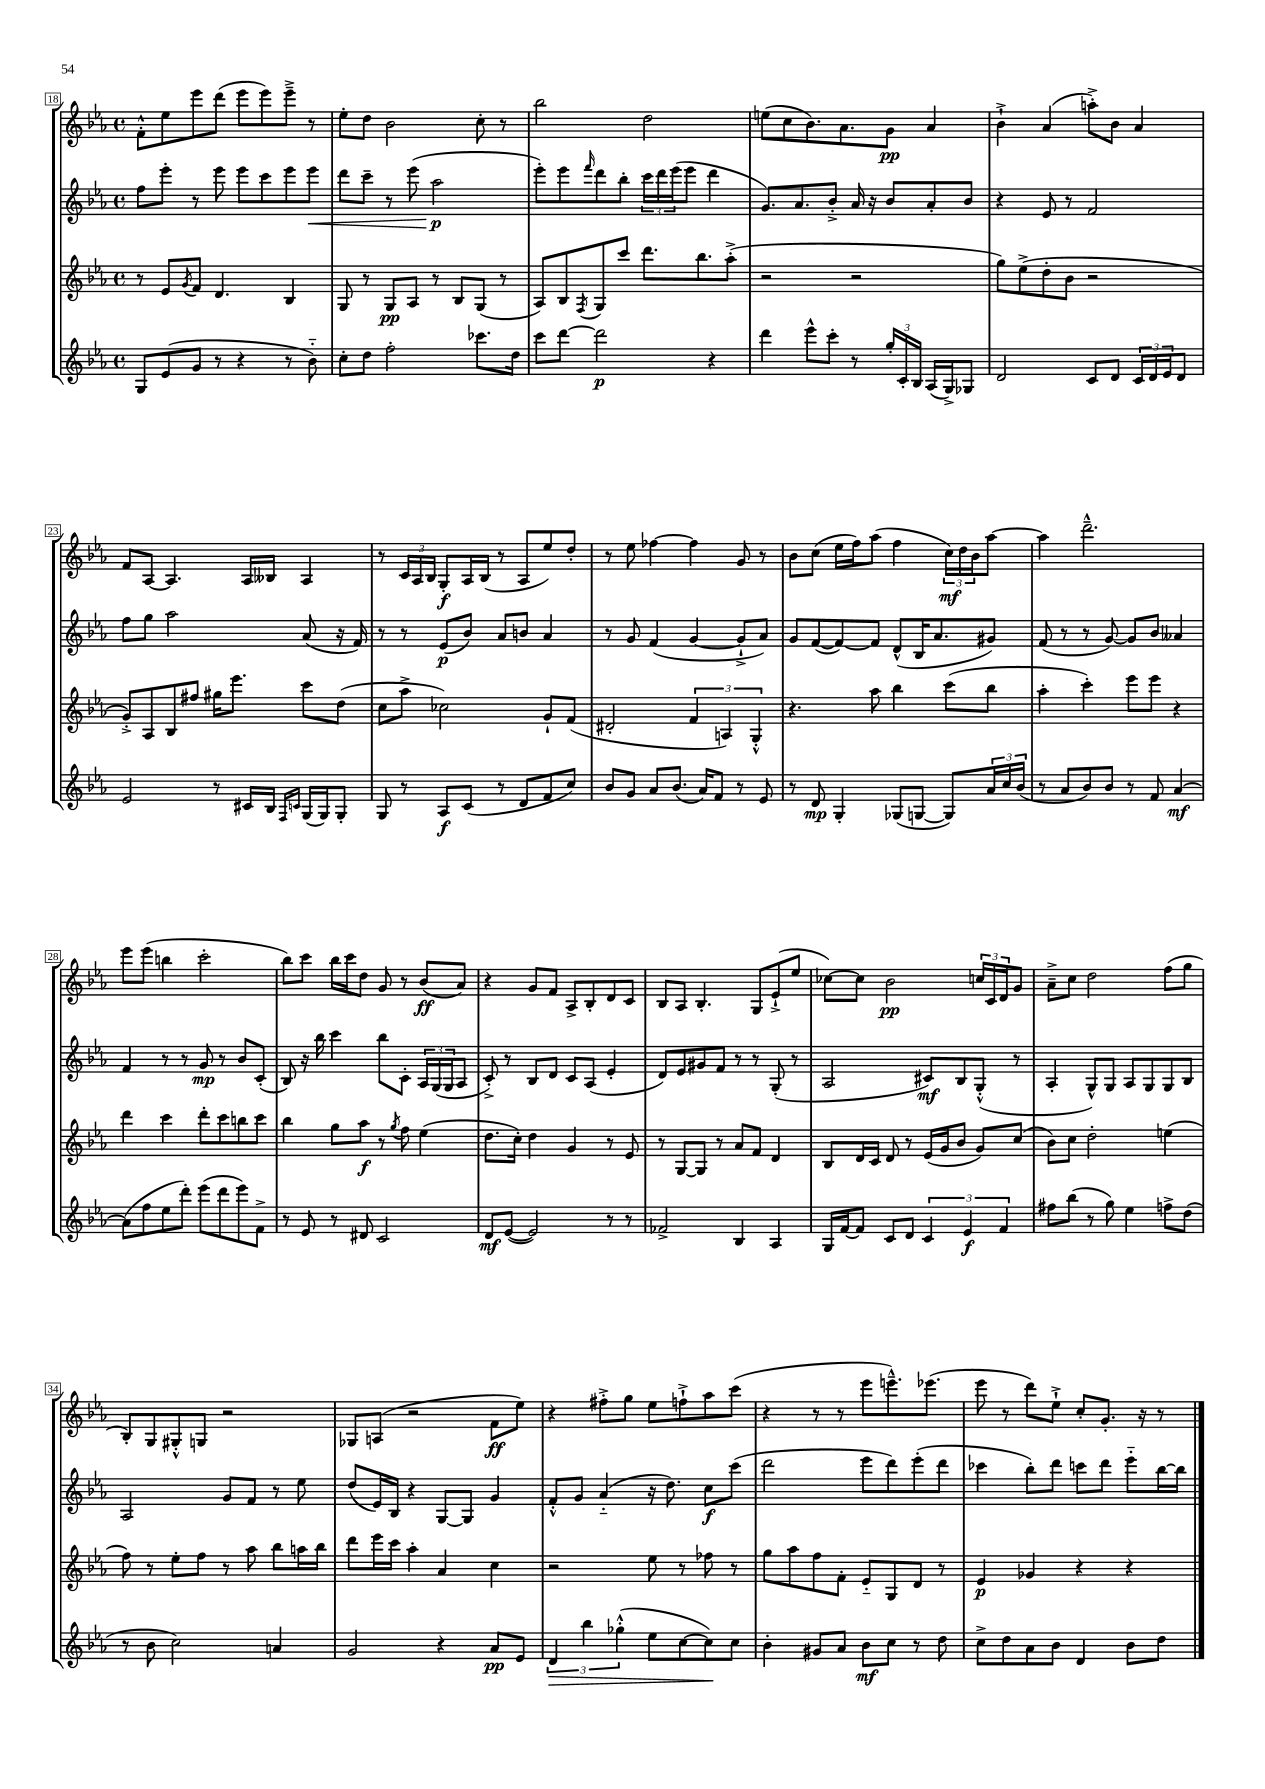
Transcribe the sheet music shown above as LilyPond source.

<<
\new StaffGroup <<
\new Staff = "s0" {
    \clef treble \key ees \major \defaultTimeSignature \time 4/4
    f'8-.-^ ees''8 ees'''8 d'''8( ees'''8 ees'''8) ees'''8---> r8 |
    ees''8-. d''8 bes'2 c''8-. r8 |
    bes''2 d''2 |
    e''8( c''8 bes'8.) aes'8. g'8\pp aes'4 |
    bes'4-!-> aes'4( a''8-.->) bes'8 aes'4 |
    f'8 aes8~ aes4. aes16 beses16 aes4 |
    r8 \tuplet 3/2 { c'16 aes16 bes16 } g8-.\f aes16 bes16( r8 aes8 ees''8) d''8-. |
    r8 ees''8 fes''4~ fes''4 g'8 r8 |
    bes'8 c''8( ees''16 f''16) aes''8( f''4 \tuplet 3/2 { c''16\mf) d''16 bes'16 } aes''8~ |
    aes''4 d'''2.---^ |
    ees'''8 ees'''8( b''4 c'''2-. |
    bes''8) c'''8 bes''16 c'''16 d''8 g'8 r8 bes'8\ff( aes'8) |
    r4 g'8 f'8 aes8-> bes8-. d'8 c'8 |
    bes8 aes8 bes4.-. g8 ees'8-!->( ees''8 |
    ces''8~) ces''8 bes'2\pp \tuplet 3/2 { c''16 c'16 d'16 } g'8 |
    aes'8---> c''8 d''2 f''8( g''8 |
    bes8-.) g8 gis8-.-^ g8 r2 |
    ges8 a8( r2 f'8\ff ees''8) |
    r4 fis''8-.-> g''8 ees''8 f''8-!-> aes''8 c'''8( |
    r4 r8 r8 ees'''8 e'''8.---^) ees'''8.( |
    ees'''8 r8 d'''8) ees''8-!-> c''8-. g'8.-. r16 r8 \bar "|." |
}
\new Staff = "s1" {
    \clef treble \key ees \major \defaultTimeSignature \time 4/4
    f''8 ees'''8-. r8 ees'''8 ees'''8 c'''8 ees'''8 ees'''8\< |
    d'''8 c'''8-- r8 ees'''8( aes''2\p\! |
    ees'''8-.) ees'''8 \grace { f'''16 } d'''8 bes''8-. \tuplet 3/2 { c'''16 d'''16 ees'''16( } ees'''8 d'''4 |
    g'8.) aes'8. bes'8-.-> aes'16 r16 bes'8 aes'8-. bes'8 |
    r4 ees'8 r8 f'2 |
    f''8 g''8 aes''2 aes'8( r16 f'16) |
    r8 r8 ees'8\p( bes'8) aes'8 b'8 aes'4 |
    r8 g'8 f'4( g'4~ g'8-!-> aes'8) |
    g'8 f'8~( f'8~) f'8 d'8-^( bes16 aes'8. gis'8) |
    f'8( r8 r8 g'8~) g'8 bes'8 aeses'4 |
    f'4 r8 r8 g'8\mp r8 bes'8 c'8-.( |
    bes8) r16 bes''16 c'''4 bes''8 c'8-. \tuplet 3/2 { aes16 g16( g16 } aes8 |
    c'8-.->) r8 bes8 d'8 c'8 aes8( ees'4-. |
    d'8) ees'8 gis'8 f'8 r8 r8 g8-.( r8 |
    aes2 cis'8\mf) bes8 g8-.-^( r8 |
    aes4-. g8-^) g8 aes8 g8 g8 bes8 |
    aes2 g'8 f'8 r8 ees''8 |
    d''8( ees'16) bes16 r4 g8~ g8 g'4 |
    f'8-.-^ g'8 aes'4-_( r16 d''8.) c''8\f c'''8( |
    d'''2 ees'''8 d'''8) ees'''8-.( d'''8 |
    ces'''4 bes''8-.) d'''8 c'''8 d'''8 ees'''8-_ bes''16~ bes''16 \bar "|." |
}
\new Staff = "s2" {
    \clef treble \key ees \major \defaultTimeSignature \time 4/4
    r8 ees'8 \acciaccatura { g'8 } f'8 d'4. bes4 |
    g8 r8 g8\pp aes8 r8 bes8 g8( r8 |
    aes8) bes8 \acciaccatura { f8 } g8 c'''8 d'''8. bes''8. aes''8-.->( |
    r2 r2 |
    g''8) ees''8->( d''8-. bes'8 r2 |
    g'8-.->) aes8 bes8 fis''8 gis''16 ees'''8. c'''8 d''8( |
    c''8 aes''8-> ces''2) g'8-! f'8( |
    dis'2-. \tuplet 3/2 { f'4 a4) g4-.-^ } |
    r4. aes''8 bes''4 c'''8( bes''8 |
    aes''4-. c'''4-.) ees'''8 ees'''8 r4 |
    d'''4 c'''4 d'''8-. c'''8 b''8 c'''8 |
    bes''4 g''8 aes''8\f r8 \acciaccatura { g''8 } f''8 ees''4( |
    d''8. c''16-.) d''4 g'4 r8 ees'8 |
    r8 g8~ g8 r8 aes'8 f'8 d'4 |
    bes8 d'16 c'16 d'8 r8 ees'16( g'16 bes'8 g'8) c''8( |
    bes'8) c''8 d''2-. e''4( |
    f''8) r8 ees''8-. f''8 r8 aes''8 bes''8 a''16 bes''16 |
    d'''8 ees'''16 c'''16 aes''4-. aes'4 c''4 |
    r2 ees''8 r8 fes''8 r8 |
    g''8 aes''8 f''8 f'8-. ees'8-_ g8 d'8 r8 |
    ees'4\p ges'4 r4 r4 \bar "|." |
}
\new Staff = "s3" {
    \clef treble \key ees \major \defaultTimeSignature \time 4/4
    g8 ees'8( g'8 r8 r4 r8 bes'8-_) |
    c''8-. d''8 f''2-. ces'''8. d''16 |
    c'''8 d'''8~ d'''2\p r4 |
    d'''4 ees'''8-^ c'''8-. r8 \tuplet 3/2 { g''16-. c'16-. bes16 } aes16( g16->) ges8 |
    d'2 c'8 d'8 \tuplet 3/2 { c'16 d'16 ees'16 } d'8 |
    ees'2 r8 cis'16 bes16 \grace { f16 c'16 } g16( g16) g8-. |
    g8 r8 aes8\f c'8( r8 d'8 f'8 c''8) |
    bes'8 g'8 aes'8 bes'8.( aes'16) f'8 r8 ees'8 |
    r8 d'8\mp g4-. ges8( g8~ g8) \tuplet 3/2 { aes'16 c''16 bes'16( } |
    r8 aes'8 bes'8) bes'8 r8 f'8 aes'4~\mf |
    aes'8( f''8 ees''8 d'''8-.) ees'''8( d'''8 ees'''8) f'8-> |
    r8 ees'8 r8 dis'8 c'2 |
    d'8\mf ees'8~( ees'2) r8 r8 |
    fes'2-> bes4 aes4 |
    g16 f'16~ f'8 c'8 d'8 \tuplet 3/2 { c'4 ees'4\f f'4 } |
    fis''8 bes''8( r8 g''8) ees''4 f''8-> d''8( |
    r8 bes'8 c''2) a'4 |
    g'2 r4 aes'8\pp ees'8 |
    \tuplet 3/2 { d'4\> bes''4 ges''4-.-^( } ees''8 c''8~ c''8\!) c''8 |
    bes'4-. gis'8 aes'8 bes'8\mf c''8 r8 d''8 |
    c''8-> d''8 aes'8 bes'8 d'4 bes'8 d''8 \bar "|." |
}
>>
>>
\layout { \context { \Score currentBarNumber = #18 \override BarNumber.stencil = #(make-stencil-boxer 0.1 0.3 ly:text-interface::print) } }
